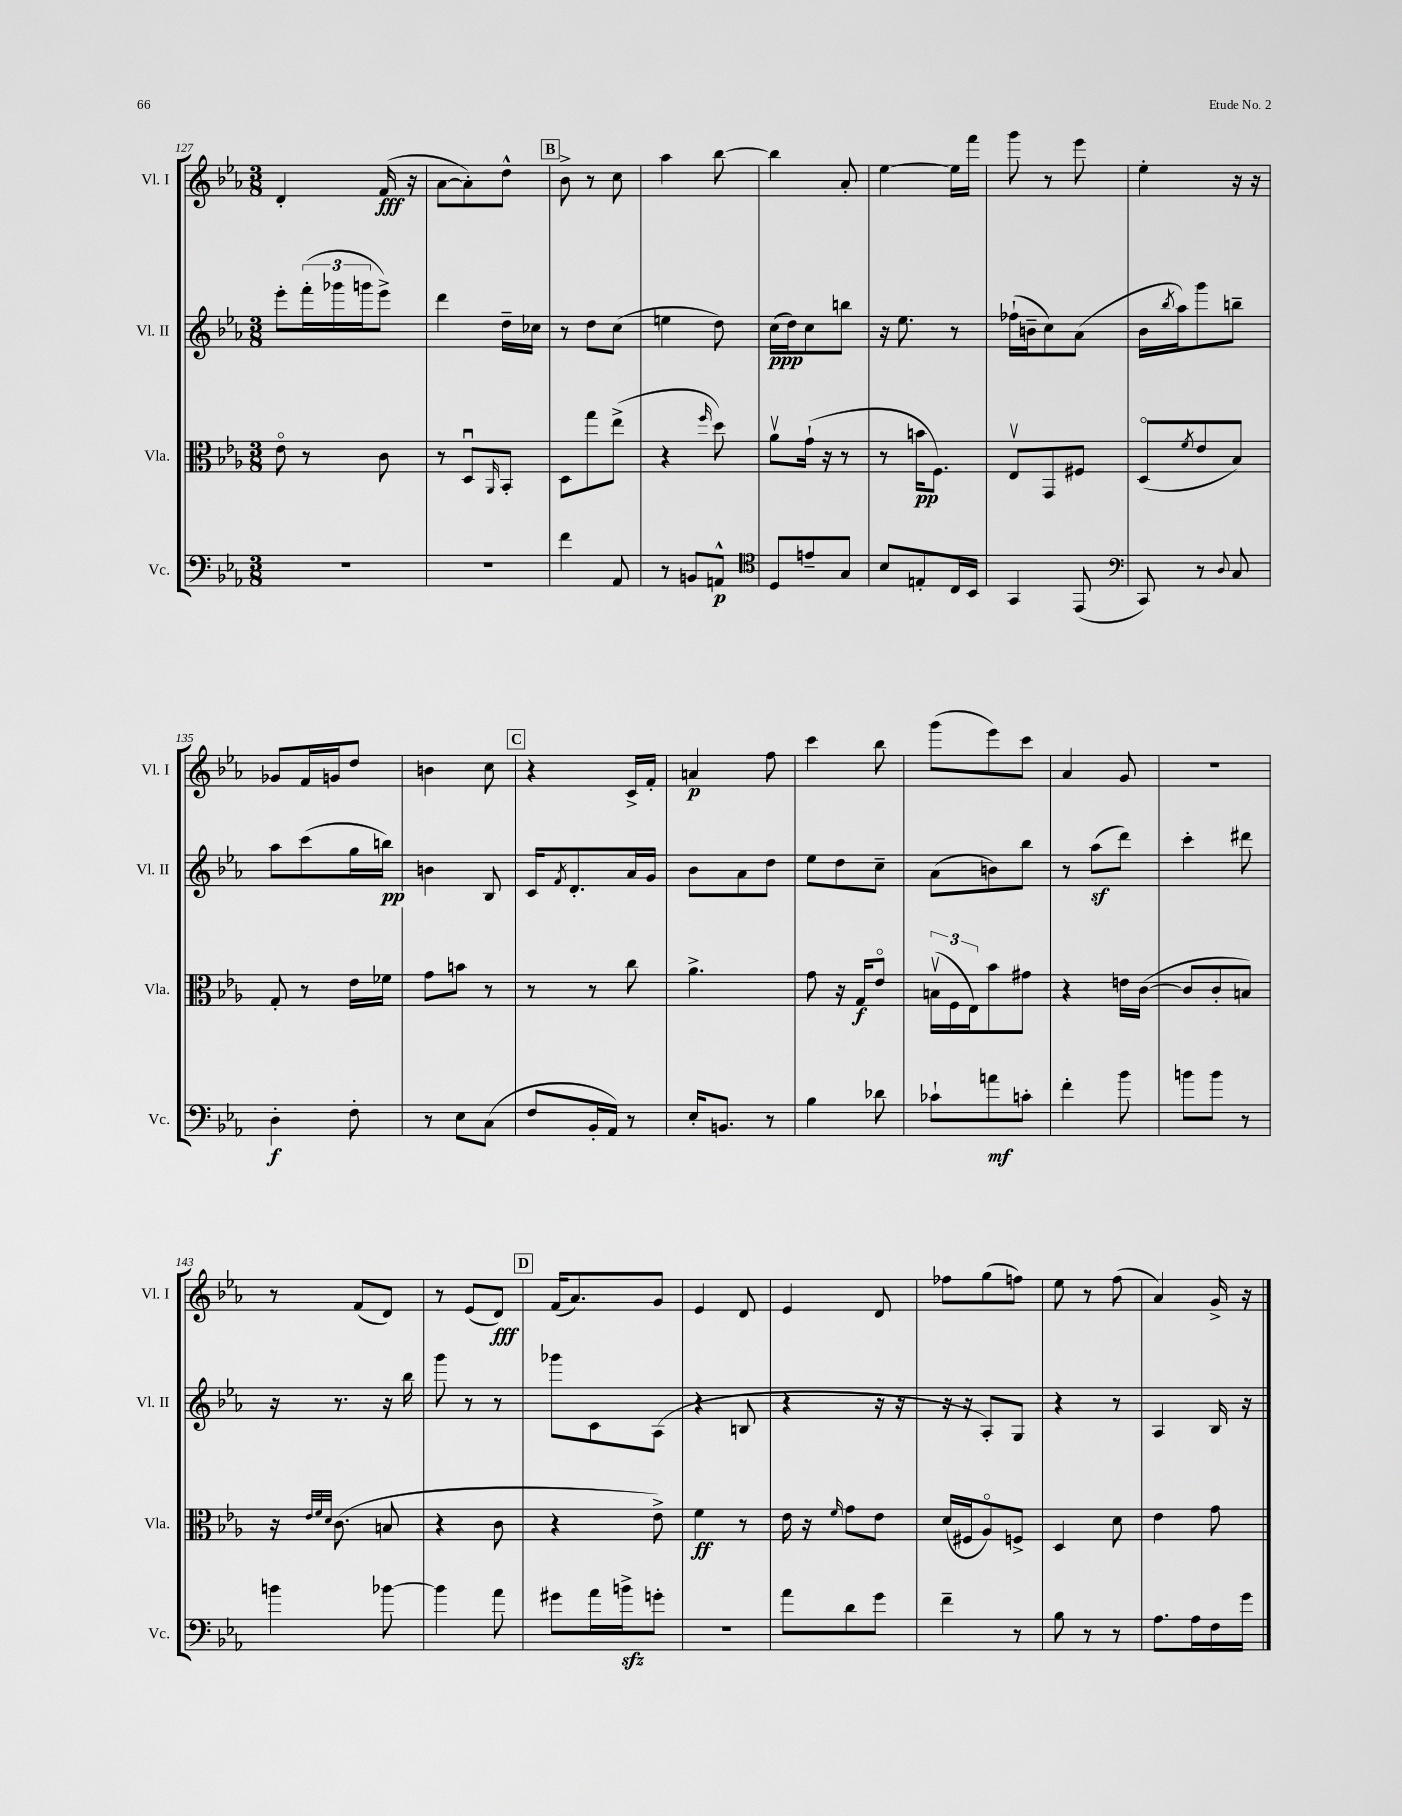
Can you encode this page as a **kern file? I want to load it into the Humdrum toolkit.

**kern	**kern	**kern	**kern
*staff4	*staff3	*staff2	*staff1
*clefF4	*clefC3	*clefG2	*clefG2
*k[b-e-a-]	*k[b-e-a-]	*k[b-e-a-]	*k[b-e-a-]
*M3/8	*M3/8	*M3/8	*M3/8
4.r	8e-o	8eee-'	4d'
.	8r	(24fff'	.
.	.	24ggg-	.
.	.	24ggg	.
.	8c	8eee-^)	(16f
.	.	.	16r
=	=	=	=
4.r	8r	4ddd	[8a-
.	8Du	.	8a-'])
.	16qqAA-	.	.
.	8BB-'	16dd~	8dd^^
.	.	16cc-	.
=	=	=	=
4f	8D	8r	8b-^
.	8gg	8dd	8r
8AA-	(8ee-^	(8cc	8cc
=	=	=	=
8r	4r	4ee	4aa-
8BB	.	.	.
.	16qqff	.	.
8AA^^	8dd)	8dd)	[8bb-
=	=	=	=
*clefC4	*	*	*
8D	8a-v	(16cc	4bb-]
.	.	16dd)	.
8e~	(16g`	8cc	.
.	16r	.	.
8G	8r	8bb	8a-'
=	=	=	=
8B-	8r	16r	[4ee-
.	.	8.ee-	.
8E'	16b	.	.
.	8.F)	.	.
16C	.	8r	16ee-]
16BB-	.	.	16fff
=	=	=	=
4GG	8E-v	(16ff-`	8ggg
.	.	16b~	.
.	8GG	8cc)	8r
(8EE-	8F#	(8a-	8eee-
=	=	=	=
*clefF4	*	*	*
8CC)	(8Do	16b-	4ee-'
.	.	8qbb-	.
.	.	16aa-)	.
.	8qf	.	.
8r	8e-	8ggg	.
8qqD	.	.	.
8C	8B-)	8bb~	16r
.	.	.	16r
=	=	=	=
4D'	8G'	8aa-	8g-
.	8r	(8ccc	16f
.	.	.	16g
8F'	16e-	16gg	8dd
.	16f-	16bb)	.
=	=	=	=
8r	8g	4b	4b
8E-	8b	.	.
(8C	8r	8B-	8cc
=	=	=	=
8F	8r	16c	4r
.	.	8qf	.
.	.	8.d'	.
16BB-'	8r	.	.
16AA-)	.	.	.
8r	8cc	16a-	16c^
.	.	16g	16f'
=	=	=	=
16E-'	4.a-^	8b-	4a
8.BB	.	.	.
.	.	8a-	.
8r	.	8dd	8ff
=	=	=	=
4B-	8g	8ee-	4ccc
.	16r	8dd	.
.	16G	.	.
8d-	8e-o	8cc~	8bb-
=	=	=	=
8c-`	(24Bv	(8a-	(8ggg
.	24F	.	.
.	24E-)	.	.
8a	8b-	8b)	8eee-)
8c'	8g#	8bb-	8ccc
=	=	=	=
4f'	4r	8r	4a-
.	.	(8aa-	.
8b-	16e	8ddd)	8g
.	([16c	.	.
=	=	=	=
8b	8c]	4ccc'	4.r
8b	8c'	.	.
8r	8B)	8ddd#	.
=	=	=	=
4b	16r	16r	8r
.	32qqe-	.	.
.	32qqf	.	.
.	32qqd	.	.
.	(8.c	8.r	.
.	.	.	(8f
[8b-	8B	16r	8d)
.	.	16bb-	.
=	=	=	=
4b-]	4r	8ggg	8r
.	.	8r	(8e-
8a-	8c	8r	8d)
=	=	=	=
8g#	4r	8ggg-	(16f
.	.	.	8.a-)
16a-	.	8c	.
16b^	.	.	.
8g'	8e-^)	(8A-	8g
=	=	=	=
4.r	4f	4r	4e-
.	8r	8B	8d
=	=	=	=
8a-	16e-	4r	4e-
.	16r	.	.
.	16qqf	.	.
8d	8g	.	.
8g	8e-	16r	8d
.	.	16r	.
=	=	=	=
4f~	(16d	16r	8ff-
.	16F#	16r	.
.	8A-o)	8A-')	(8gg
8r	8F^	8G	8ff)
=	=	=	=
8B-	4D	4r	8ee-
8r	.	.	8r
8r	8d	8r	(8ff
=	=	=	=
8.A-	4e-	4A-	4a-)
16A-	.	.	.
16F	8g	16B-	16g^
16g	.	16r	16r
==	==	==	==
*-	*-	*-	*-
